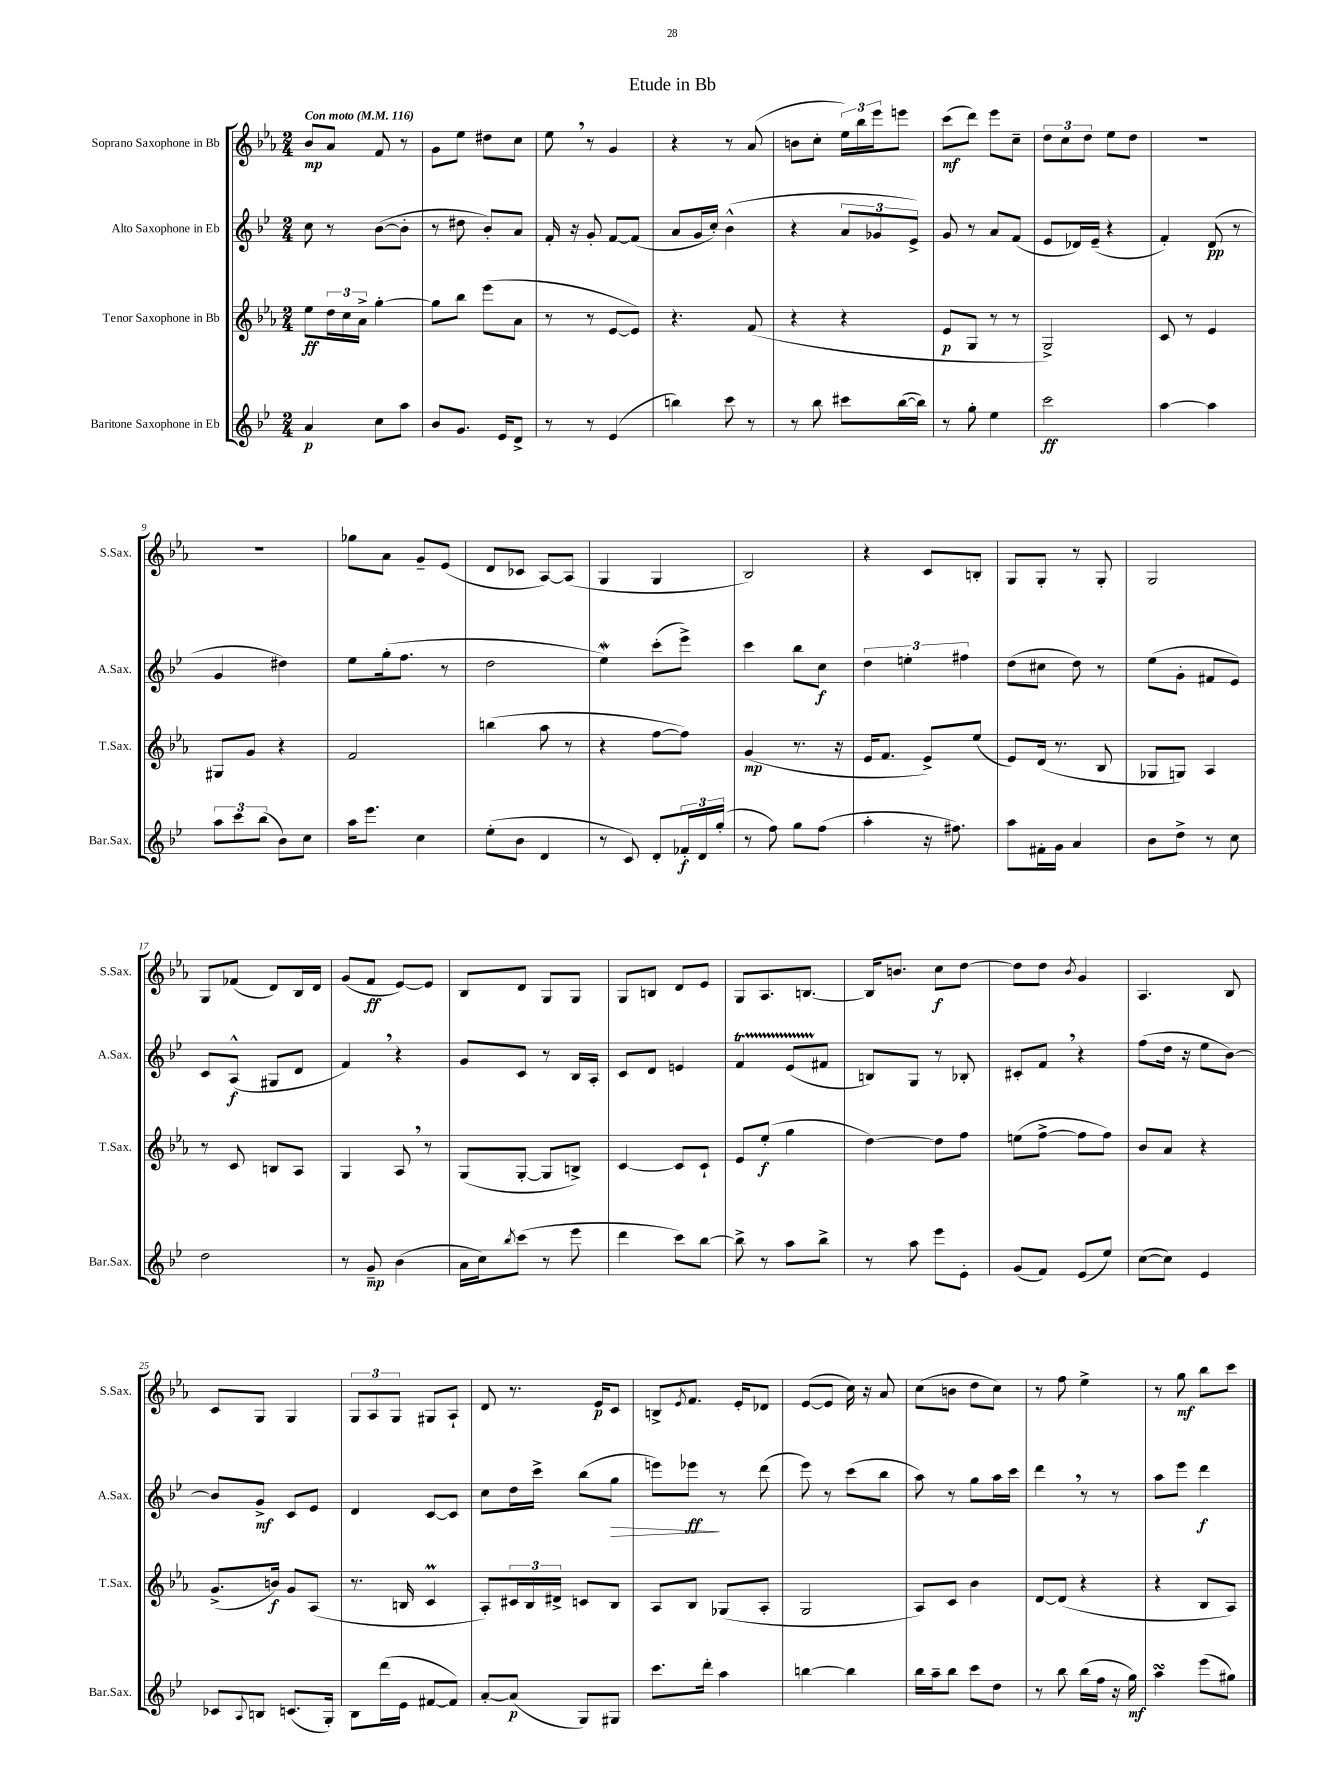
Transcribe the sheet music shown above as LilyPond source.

\header { title = "Etude in Bb" }
<<
\new StaffGroup <<
\new Staff = "s0" \with { instrumentName = "Soprano Saxophone in Bb" shortInstrumentName = "S.Sax." } {
    \clef treble \key ees \major \numericTimeSignature \time 2/4 \tempo "Con moto" 4 = 116
    bes'8\mp aes'8 f'8 r8 |
    g'8 ees''8 dis''8 c''8 |
    ees''8 \breathe r8 g'4 |
    r4 r8 aes'8( |
    b'8 c''8-. \tuplet 3/2 { ees''16) bes''16 ees'''16 } e'''8 |
    c'''8\mf( d'''8) ees'''8 c''8-- |
    \tuplet 3/2 { d''8 c''8 d''8 } ees''8 d''8 |
    R2 |
    R2 |
    ges''8 aes'8 g'8-- ees'8( |
    d'8 ces'8 aes8~) aes8( |
    g4 g4 |
    bes2) |
    r4 c'8 b8-. |
    g8 g8-. r8 g8-. |
    g2 |
    g8 fes'8( d'8) bes16 d'16 |
    g'8( f'8\ff ees'8~) ees'8 |
    bes8 d'8 g8 g8 |
    g8 b8 d'8 ees'8 |
    g8 aes8. b8.~ |
    b16 b'8. c''8\f d''8~ |
    d''8 d''8 \acciaccatura { bes'8 } g'4 |
    aes4. bes8 |
    c'8 g8 g4 |
    \tuplet 3/2 { g8 aes8 g8 } gis8 aes8-! |
    d'8 r8. ees'16\p c'8 |
    b8-> \acciaccatura { ees'8 } f'8. ees'16-. des'8 |
    ees'8~( ees'8 c''16) r16 aes'8 |
    c''8( b'8 d''8 c''8) |
    r8 f''8 ees''4-> |
    r8 g''8\mf bes''8 c'''8 \bar "|." |
}
\new Staff = "s1" \with { instrumentName = "Alto Saxophone in Eb" shortInstrumentName = "A.Sax." } {
    \clef treble \key bes \major \numericTimeSignature \time 2/4
    c''8 r8 bes'8~( bes'8-. |
    r8 dis''8 bes'8-.) a'8 |
    f'16-. r16 g'8-. f'8~ f'8( |
    a'8 g'16 c''16-.) bes'4-^( |
    r4 \tuplet 3/2 { a'8 ges'8 ees'8->) } |
    g'8 r8 a'8 f'8( |
    ees'8 des'16) ees'16--( r4 |
    f'4-.) d'8\pp( r8 |
    g'4 dis''4) |
    ees''8 g''16-.( f''8. r8 |
    d''2 |
    ees''4\mordent) c'''8-.( ees'''8->) |
    c'''4 bes''8 c''8\f |
    \tuplet 3/2 { d''4 e''4-. fis''4 } |
    d''8( cis''8 d''8) r8 |
    ees''8( g'8-. fis'8 ees'8) |
    c'8 a8-^\f( gis8 d'8 |
    f'4) \breathe r4 |
    g'8 c'8 r8 bes16 a16-. |
    c'8 d'8 e'4 |
    f'4\startTrillSpan ees'8( fis'8\stopTrillSpan |
    b8) g8 r8 bes8-. |
    cis'8-. f'8 \breathe r4 |
    f''8( d''16 r16 ees''8 bes'8~) |
    bes'8 g'8->\mf c'8 ees'8 |
    d'4 c'8~ c'8 |
    c''8 d''16 c'''16-> bes''8( g''8\> |
    e'''8) ees'''8\ff\! r8 d'''8( |
    ees'''8) r8 c'''8( bes''8 |
    a''8) r8 g''8 a''16 c'''16 |
    d'''4 \breathe r8 r8 |
    a''8 ees'''8 d'''4\f \bar "|." |
}
\new Staff = "s2" \with { instrumentName = "Tenor Saxophone in Bb" shortInstrumentName = "T.Sax." } {
    \clef treble \key ees \major \numericTimeSignature \time 2/4
    ees''8\ff \tuplet 3/2 { d''16 c''16 aes'16-> } g''4~-. |
    g''8 bes''8 ees'''8( aes'8 |
    r8 r8 ees'8~ ees'8) |
    r4. f'8( |
    r4 r4 |
    ees'8\p g8 r8 r8 |
    g2->) |
    c'8 r8 ees'4 |
    gis8 g'8 r4 |
    f'2 |
    b''4( aes''8 r8 |
    r4 f''8~ f''8) |
    g'4\mp( r8. r16 |
    ees'16 f'8. ees'8->) ees''8( |
    ees'8) d'16( r8. bes8 |
    ges8 g8) aes4 |
    r8 c'8 b8 aes8 |
    g4 aes8 \breathe r8 |
    g8( g8~-. g8 b8->) |
    c'4~ c'8 c'8-! |
    ees'8 ees''8-.\f( g''4 |
    d''4~) d''8 f''8 |
    e''8( f''8~-> f''8 f''8) |
    bes'8 aes'8 r4 |
    g'8.->( b'16\f) g'8 aes8( |
    r8. b16 c'4\prall |
    aes8-.) \tuplet 3/2 { cis'16 bes16 dis'16-> } c'8 bes8 |
    aes8 bes8 ges8( aes8-. |
    g2 |
    aes8) c'8 bes'4 |
    d'8~ d'8( r4 |
    r4 bes8 aes8) \bar "|." |
}
\new Staff = "s3" \with { instrumentName = "Baritone Saxophone in Eb" shortInstrumentName = "Bar.Sax." } {
    \clef treble \key bes \major \numericTimeSignature \time 2/4
    a'4\p c''8 a''8 |
    bes'8 g'8. ees'16 d'8-> |
    r8 r8 ees'4( |
    b''4) c'''8 r8 |
    r8 bes''8 cis'''8 bes''16~( bes''16) |
    r8 g''8-. ees''4 |
    c'''2\ff |
    a''4~ a''4 |
    \tuplet 3/2 { a''8 c'''8 bes''8( } bes'8) c''8 |
    a''16 ees'''8. c''4 |
    ees''8-.( bes'8 d'4 |
    r8 c'8) d'8-. \tuplet 3/2 { fes'16-.\f d'16 g''16-.( } |
    r8 f''8) g''8 f''8( |
    a''4-. r16 fis''8.) |
    a''8 fis'16-. g'16 a'4 |
    bes'8 d''8-> r8 c''8 |
    d''2 |
    r8 g'8--\mp bes'4( |
    a'16 c''16) \acciaccatura { bes''8 } c'''8( r8 ees'''8 |
    d'''4 c'''8) bes''8~ |
    bes''8-> r8 a''8 bes''8-> |
    r8 a''8 ees'''8 ees'8-. |
    g'8( f'8) ees'8( ees''8) |
    c''8~( c''8) ees'4 |
    ces'8 \appoggiatura { a8 } b8 c'8.( g16-.) |
    bes8 d'''16( ees'16 fis'8~ fis'8) |
    a'8~-. a'8\p( g8) gis8 |
    c'''8. d'''16-. a''4 |
    b''4~ b''4 |
    bes''16 a''16-- bes''8 c'''8 d''8 |
    r8 bes''8 bes''16( f''16 r16 g''16\mf) |
    a''4\turn ees'''8( gis''8) \bar "|." |
}
>>
>>
